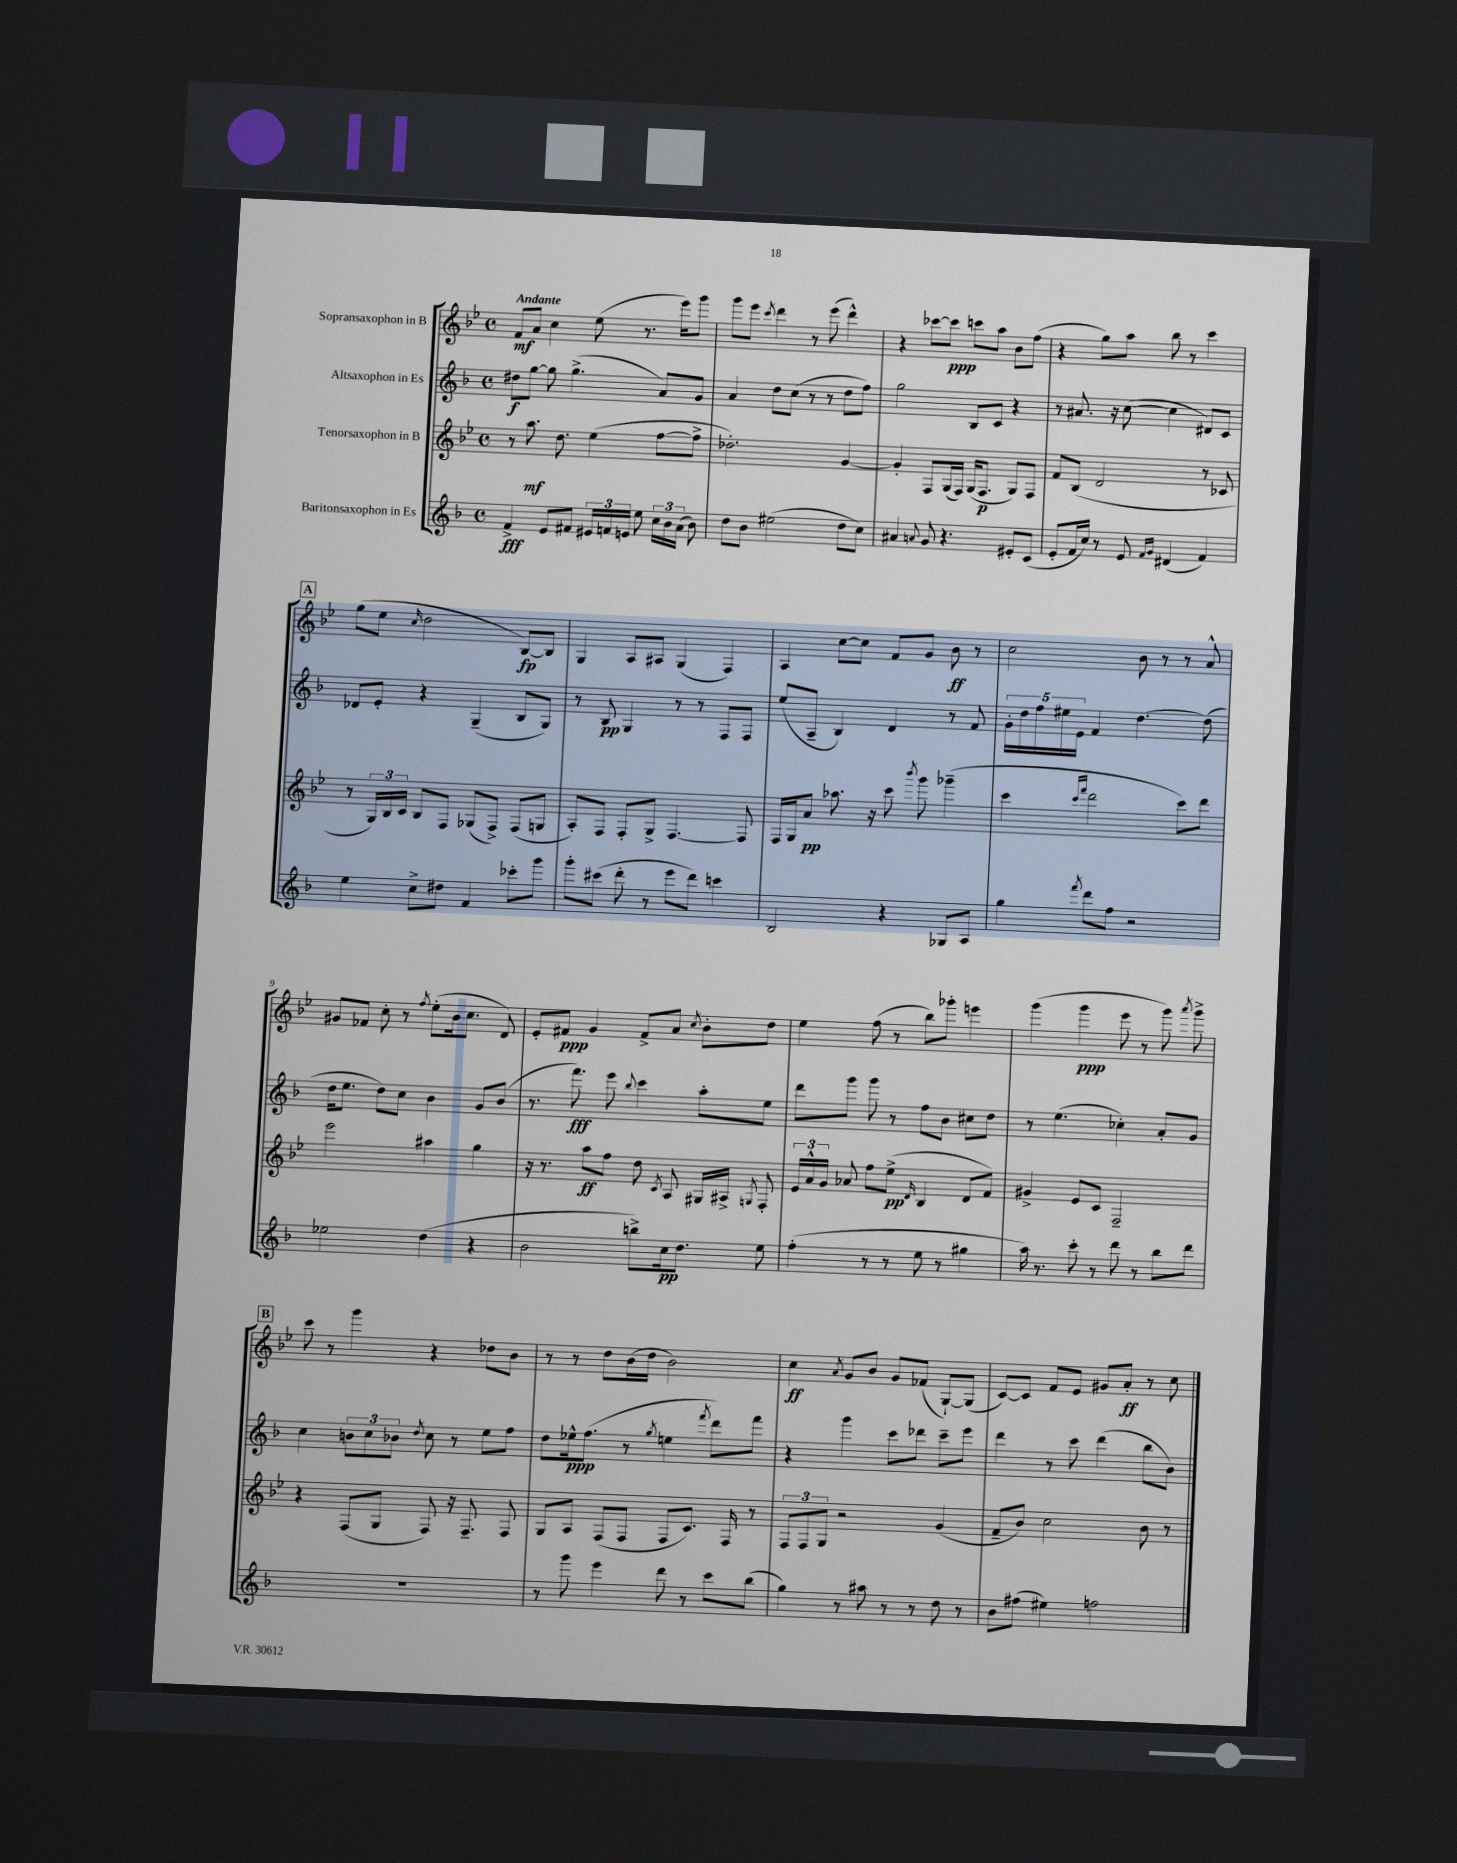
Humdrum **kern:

**kern	**kern	**kern	**kern
*staff4	*staff3	*staff2	*staff1
*clefG2	*clefG2	*clefG2	*clefG2
*k[b-]	*k[b-e-]	*k[b-]	*k[b-e-]
*M4/4	*M4/4	*M4/4	*M4/4
*met(c)	*met(c)	*met(c)	*met(c)
4f^	8r	8dd#	8f
.	8.aa	[8gg	8a
8e	.	8gg]	4cc
.	8.dd	.	.
8f#	.	(4.gg^	.
24e#	(4ee-	.	(8ee-
24f	.	.	.
24e	.	.	.
8ee	.	.	8.r
24cc	[8ff	8a)	.
24b-	.	.	.
.	.	.	16eee-)
(24a	.	.	.
8b-)	8ff^]	8g	8ggg
=	=	=	=
8dd	2.dd-')	4a	8ggg
8b-	.	.	8eee-
.	.	.	8qccc
(2ee#	.	8dd	4ddd
.	.	(8cc	.
.	.	8r	8r
.	.	8r	(8eee-
8dd	[4g	8dd	4ddd^^)
8cc)	.	8ff)	.
=	=	=	=
4a#	4g']	2gg	4r
8qqa	.	.	.
8g	8F	.	[8ccc-
4.r	(16G	.	8ccc-]
.	16F)	.	.
.	(16G	8B-	8ccc
.	8.F	.	.
.	.	8c	8aa
8e#'	8G)	4r	8b-
(8c	8F	.	(8ff
=	=	=	=
8e'	8f	8r	4r
16f	(8B-	8.a#	.
16cc)	.	.	.
8r	2d	.	8gg)
.	.	16r	.
8e	.	([8cc	8aa
16qqf	.	.	.
16qqg	.	.	.
(4d#	.	4cc]	8bb-
.	.	.	8r
4f)	8r	8d#)	4ccc
.	8c-	8c	.
=	=	=	=
4ee	8r	8d-	(8gg
.	24G)	8e'	8ee-
.	24B-	.	.
.	24c	.	.
.	.	.	16qqcc
8cc^	8B-	4r	2dd
8dd#	8F	.	.
4f	(8G-	(4G~	.
.	8F^)	.	.
8ccc-'	(8F	8B-	[8B-)
8ggg	8G	8G)	8B-]
=	=	=	=
8ggg'	8A')	8r	4G
(8ccc#	8F	8B-	.
8ddd'	8F'	4G	8A
8r	8G^	.	8A#
8eee	[4.F	8r	(4G
8ddd)	.	8r	.
4ccc	.	8F	4F)
.	8F]	8F	.
=	=	=	=
2B-	16F	(8ee	4A
.	16G	.	.
.	8a	8A~	.
.	8.aa-	4B-)	[8cc
.	.	.	8cc]
.	16r	.	.
4r	8ccc	4d	8f
.	8qbbb-	.	.
.	8ggg	.	8g
8G-	(4ggg-~	8r	8b-
8A	.	8f	8r
=	=	=	=
4gg	4ccc	20g'	2cc
.	.	20dd	.
.	.	20ff	.
.	.	20ee#	.
.	.	20e	.
.	16qqccc	.	.
8qfff	16qqfff	.	.
8ddd	2ddd	4f	.
8ff	.	.	.
2r	.	[4.dd	8b-
.	.	.	8r
.	8ccc)	.	8r
.	8ddd	(8dd]	8a^^
=	=	=	=
2ee-	2eee-	16dd	8g#
.	.	8.ee	.
.	.	.	8f-
.	.	8dd)	8cc'
.	.	8cc	8r
.	.	.	8qff
(4dd	4aa#	4b-	(8ee-'
.	.	.	16b-
.	.	.	8.cc
4r	4gg	8g	.
.	.	(8b-	8d)
=	=	=	=
2b-	16r	8.r	8e-'
.	8.r	.	.
.	.	.	8f#
.	.	8.fff)	.
.	8aa	.	4g
.	8ff	8eee	.
.	.	8qqbb-	.
8bb^)	8dd	4ccc	8f#^
.	8qc	.	.
16cc	8A	.	8a
8.dd	.	.	.
.	.	.	8qcc
.	16G#	8aa'	8b-'
.	16A#^	.	.
.	8qG	.	.
8ee	8F'	8ee	8dd
=	=	=	=
(4ff'	24e-	8ddd	4ee-
.	24a^^	.	.
.	24g	.	.
.	8a-	8ggg	.
8r	8ff	8ggg	(8ff
8r	(8ee-^	8r	8r
.	16qqd	.	.
8ee	4B-	8ff	8bb-)
8r	.	8b-	8ggg-'
4gg#	8d	8cc#	4eee
.	8f)	8dd	.
=	=	=	=
16aa)	4g#^	8r	(4ggg
8.r	.	.	.
.	.	(4.ee	.
8ccc'	8e-	.	4ggg
8r	8c	.	.
8ddd	2F~	4cc-')	8eee-
8r	.	.	8r
8bb-	.	8a'	8ggg)
.	.	.	8qaaa
8ddd	.	8g	8ggg^
=	=	=	=
1r	4r	4cc	8ccc
.	.	.	8r
.	(8F	12b	4ggg
.	.	12cc	.
.	8G	.	.
.	.	12b-	.
.	.	8qdd	.
.	8F)	8cc	4r
.	16r	8r	.
.	8.F~	.	.
.	.	8ee	8dd-
.	8F	8ff	8b-
=	=	=	=
8r	8G	8dd	8r
8ggg	8A	16ee-^^	8r
.	.	(8.ff	.
4eee	(8F	.	8dd
.	8F	8r	(16b-
.	.	.	16dd
.	.	8qgg	.
8ddd	8F	4ee	2b-)
8r	8.c)	.	.
.	.	8qfff	.
8ccc	.	8ddd)	.
.	16F	.	.
(8bb-	8r	8fff	.
=	=	=	=
4gg)	12F	4r	4cc
.	12F	.	.
.	12G	.	.
.	.	.	8qa
8r	2r	4ggg	8g
8aa#	.	.	8b-
8r	.	8ccc	8g
8r	.	8ddd-	(8f-
8dd	(4g	8ccc~	[8G`)
8r	.	8eee	(8G]
=	=	=	=
8b-	8f~	4ddd	[8c)
(8ff#	8b-)	.	8c]
4ee#)	2cc	8r	8f
.	.	8ccc	8e-
2ff	.	(4ddd	8g#
.	.	.	8a'
.	8b-	8bb-	8r
.	8r	8b-)	8cc
==	==	==	==
*-	*-	*-	*-
